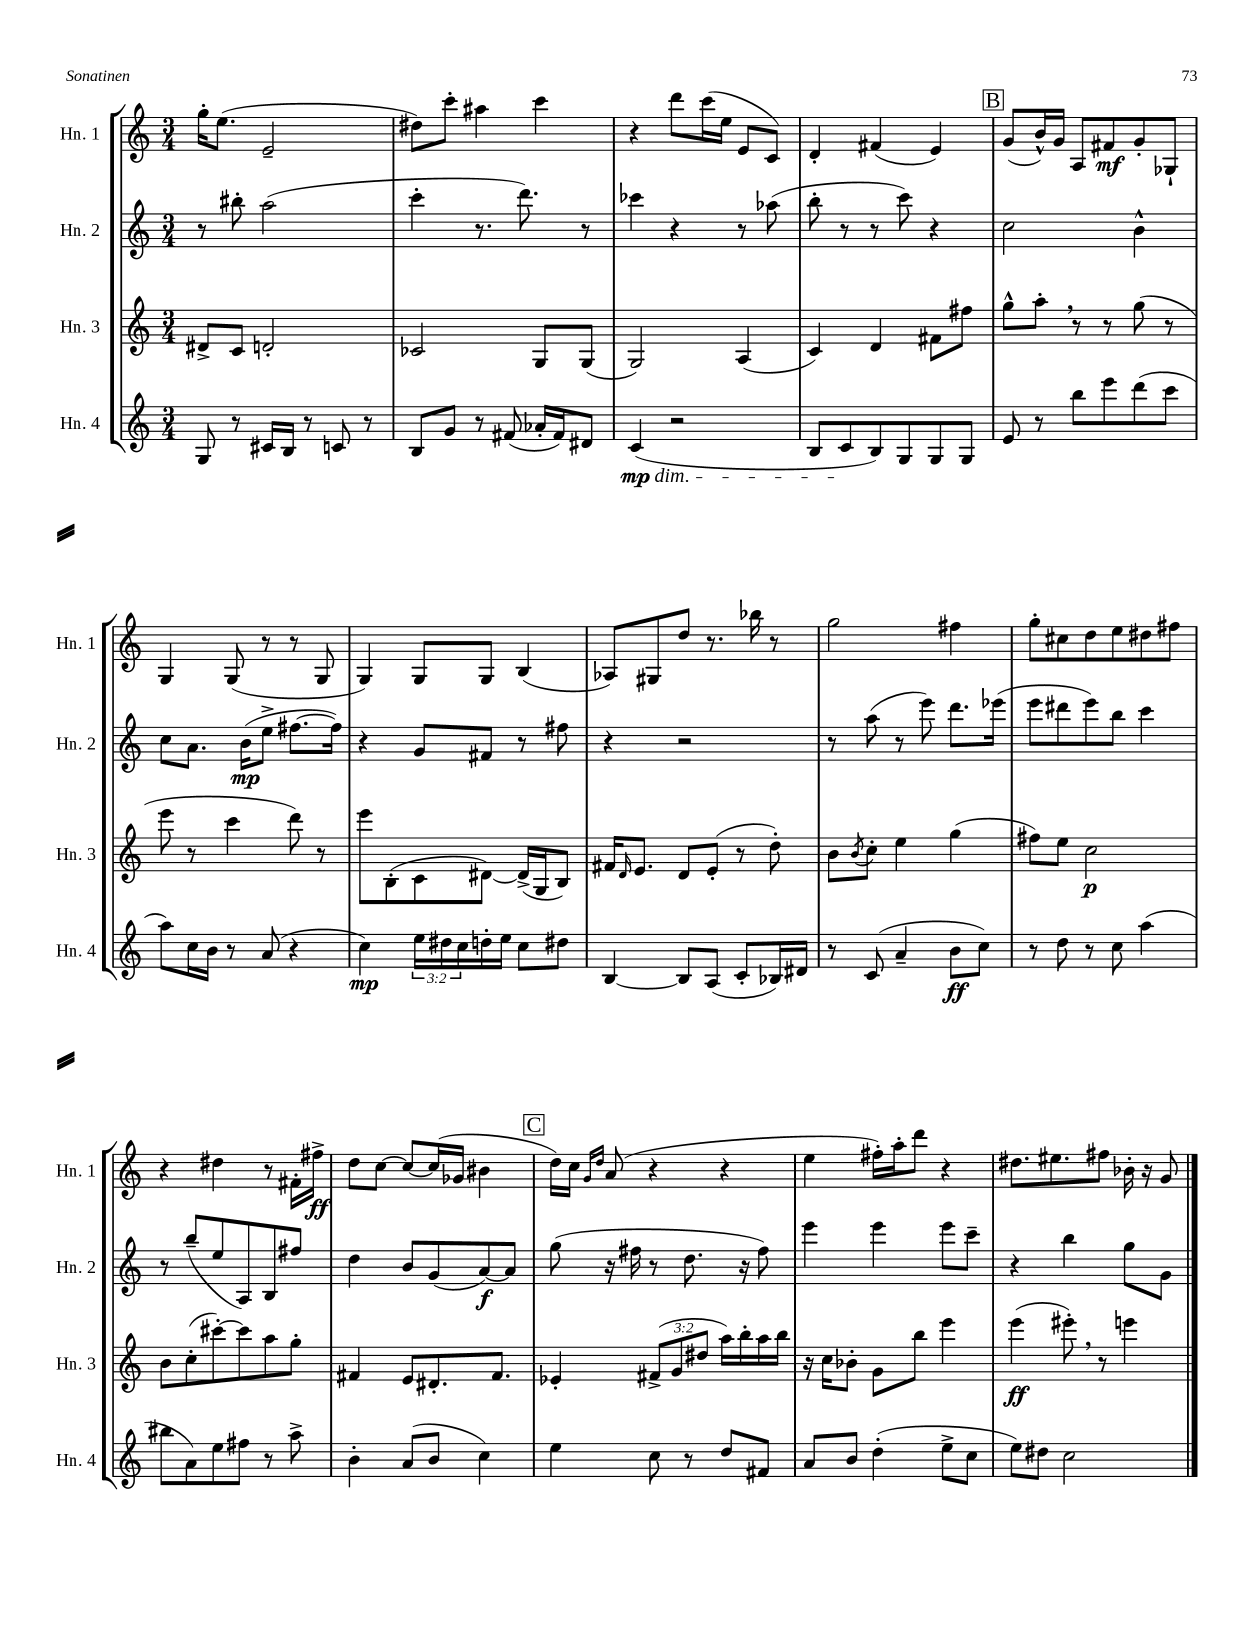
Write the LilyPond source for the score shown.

<<
\new StaffGroup <<
\new Staff = "s0" \with { instrumentName = "Hn. 1" shortInstrumentName = "Hn. 1" } {
    \clef treble \key c \major \numericTimeSignature \time 3/4
    g''16-. e''8.( e'2-- |
    dis''8) c'''8-. ais''4 c'''4 |
    r4 d'''8 c'''16( e''16 e'8 c'8) |
    d'4-. fis'4( e'4) |
    \mark \markup { \box "B" } g'8( b'16-^) g'16 a8 fis'8\mf g'8-. ges8-! |
    g4 g8( r8 r8 g8 |
    g4) g8 g8 b4( |
    aes8) gis8 d''8 r8. bes''16 r8 |
    g''2 fis''4 |
    g''8-. cis''8 d''8 e''8 dis''8 fis''8 |
    r4 dis''4 r8 fis'16-. fis''16->\ff |
    d''8 c''8~ c''8~ c''16( ges'16 bis'4 |
    \mark \markup { \box "C" } d''16) c''16 \grace { g'16 d''16 } a'8( r4 r4 |
    e''4 fis''16-.) a''16-. d'''8 r4 |
    dis''8. eis''8. fis''8 bes'16-. r16 g'8 \bar "|." |
}
\new Staff = "s1" \with { instrumentName = "Hn. 2" shortInstrumentName = "Hn. 2" } {
    \clef treble \key c \major \numericTimeSignature \time 3/4
    r8 bis''8-. a''2( |
    c'''4-. r8. d'''8.) r8 |
    ces'''4 r4 r8 aes''8( |
    b''8-. r8 r8 c'''8) r4 |
    \mark \markup { \box "B" } c''2 b'4-^ |
    c''8 a'8. b'16\mp( e''8-> fis''8.~ fis''16) |
    r4 g'8 fis'8 r8 fis''8 |
    r4 r2 |
    r8 a''8( r8 e'''8) d'''8. ees'''16( |
    e'''8 dis'''8 e'''8) b''8 c'''4 |
    r8 b''8--( e''8 a8) b8 fis''8 |
    d''4 b'8 g'8( a'8~\f) a'8 |
    \mark \markup { \box "C" } g''8( r16 fis''16 r8 d''8. r16 fis''8) |
    e'''4 e'''4 e'''8 c'''8-- |
    r4 b''4 g''8 g'8 \bar "|." |
}
\new Staff = "s2" \with { instrumentName = "Hn. 3" shortInstrumentName = "Hn. 3" } {
    \clef treble \key c \major \numericTimeSignature \time 3/4 \override Staff.TupletNumber.text = #tuplet-number::calc-fraction-text
    dis'8-> c'8 d'2-. |
    ces'2 g8 g8( |
    g2) a4( |
    c'4) d'4 fis'8 fis''8 |
    \mark \markup { \box "B" } g''8-^ a''8-. \breathe r8 r8 g''8( r8 |
    e'''8 r8 c'''4 d'''8) r8 |
    e'''8 b8-.( c'8 dis'8~) dis'16->( g16 b8) |
    fis'16 \grace { d'16 } e'8. d'8 e'8-.( r8 d''8-.) |
    b'8 \acciaccatura { b'8 } c''8-. e''4 g''4( |
    fis''8) e''8 c''2\p |
    b'8 c''8-.( cis'''8~-.) cis'''8 a''8 g''8-. |
    fis'4 e'8 dis'8.-. fis'8. |
    \mark \markup { \box "C" } ees'4-. \tuplet 3/2 { fis'8->( g'8 dis''8 } a''16) b''16-. a''16 b''16 |
    r16 c''16 bes'8-. g'8 b''8 e'''4 |
    e'''4\ff( eis'''8-.) \breathe r8 e'''4 \bar "|." |
}
\new Staff = "s3" \with { instrumentName = "Hn. 4" shortInstrumentName = "Hn. 4" } {
    \clef treble \key c \major \numericTimeSignature \time 3/4 \override Staff.TupletNumber.text = #tuplet-number::calc-fraction-text
    g8 r8 cis'16 b16 r8 c'8 r8 |
    b8 g'8 r8 fis'8( aes'16-. fis'16) dis'8 |
    c'4\mp\dim( r2 |
    b8 c'8\! b8) g8 g8 g8 |
    \mark \markup { \box "B" } e'8 r8 b''8 e'''8 d'''8( c'''8 |
    a''8) c''16 b'16 r8 a'8( r4 |
    c''4\mp) \tuplet 3/2 { e''16 dis''16 c''16 } d''16-. e''16 c''8 dis''8 |
    b4~ b8 a8( c'8-. bes16) dis'16 |
    r8 c'8( a'4-- b'8\ff c''8) |
    r8 d''8 r8 c''8 a''4( |
    bis''8 a'8) e''8 fis''8 r8 a''8-> |
    b'4-. a'8( b'8 c''4) |
    \mark \markup { \box "C" } e''4 c''8 r8 d''8 fis'8 |
    a'8 b'8 d''4-.( e''8-> c''8 |
    e''8) dis''8 c''2 \bar "|." |
}
>>
>>
\layout { \context { \Score \remove "Bar_number_engraver" } }
